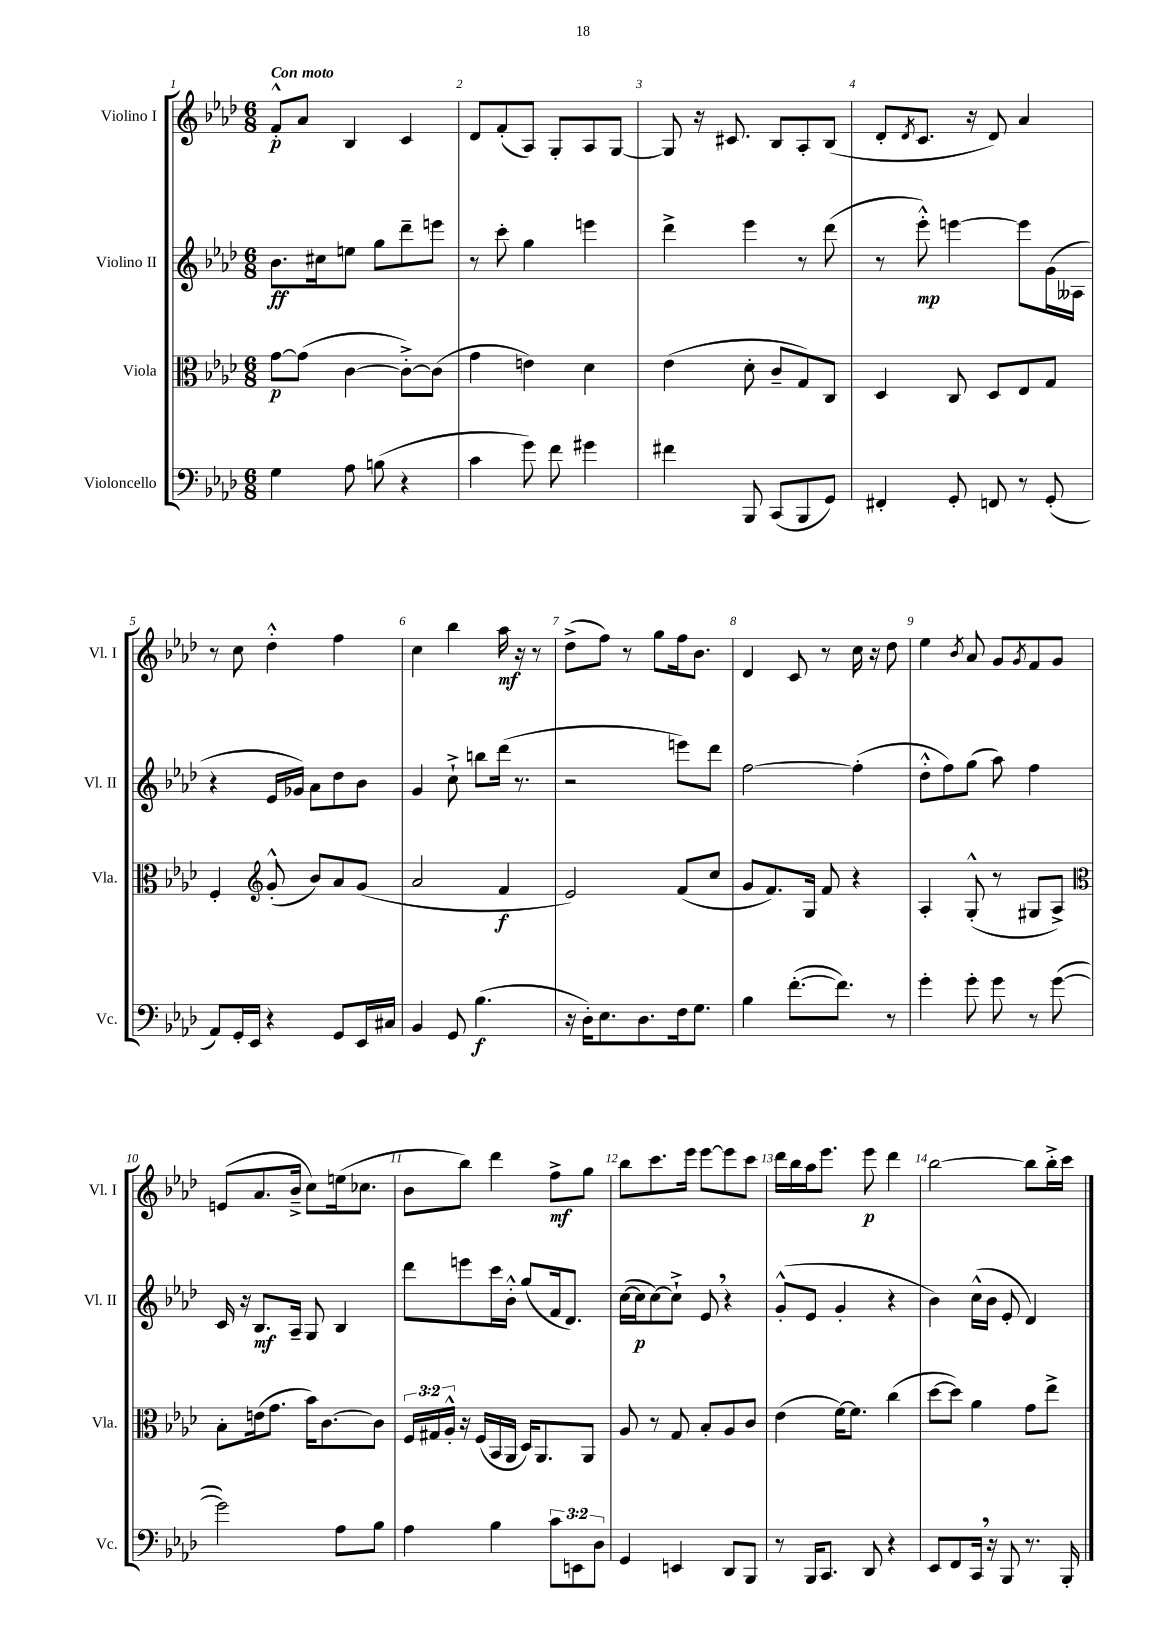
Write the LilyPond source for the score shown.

<<
\new StaffGroup <<
\new Staff = "s0" \with { instrumentName = "Violino I" shortInstrumentName = "Vl. I" } {
    \clef treble \key aes \major \numericTimeSignature \time 6/8 \tempo "Con moto"
    f'8-.-^\p aes'8 bes4 c'4 |
    des'8 f'8-.( aes8) g8-. aes8 g8~ |
    g8 r16 cis'8. bes8 aes8-. bes8( |
    des'8-. \acciaccatura { des'8 } c'8. r16 des'8) aes'4 |
    r8 c''8 des''4-.-^ f''4 |
    c''4 bes''4 aes''16\mf r16 r8 |
    des''8->( f''8) r8 g''8 f''16 bes'8. |
    des'4 c'8 r8 c''16 r16 des''8 |
    ees''4 \acciaccatura { bes'8 } aes'8 g'8 \acciaccatura { g'8 } f'8 g'8 |
    e'8( aes'8. bes'16---> c''8) e''16( ces''8. |
    bes'8 bes''8) des'''4 f''8->\mf g''8 |
    bes''8 c'''8. ees'''16 ees'''8~ ees'''8 c'''8 |
    des'''16 bes''16 aes''16 ees'''8. ees'''8\p des'''4 |
    bes''2~ bes''8 bes''16-.-> c'''16 \bar "|." |
}
\new Staff = "s1" \with { instrumentName = "Violino II" shortInstrumentName = "Vl. II" } {
    \clef treble \key aes \major \numericTimeSignature \time 6/8
    bes'8.\ff cis''16 e''8 g''8 des'''8-- e'''8 |
    r8 c'''8-. g''4 e'''4 |
    des'''4-> ees'''4 r8 des'''8( |
    r8 ees'''8-.-^\mp) e'''4~ e'''8 g'16( aeses16 |
    r4 ees'16 ges'16) aes'8 des''8 bes'8 |
    g'4 c''8-!-> b''8 des'''16( r8. |
    r2 e'''8) des'''8 |
    f''2~ f''4-.( |
    des''8-.-^ f''8) g''8( aes''8) f''4 |
    c'16 r16 bes8.\mf aes16-- g8 bes4 |
    des'''8 e'''8 c'''16 bes'16-.-^ g''8( f'16 des'8.) |
    c''16~( c''16\p c''8~) c''8-!-> ees'8 \breathe r4 |
    g'8-.-^( ees'8 g'4-. r4 |
    bes'4) c''16-^( bes'16 ees'8-. des'4) \bar "|." |
}
\new Staff = "s2" \with { instrumentName = "Viola" shortInstrumentName = "Vla." } {
    \clef alto \key aes \major \numericTimeSignature \time 6/8 \override Staff.TupletNumber.text = #tuplet-number::calc-fraction-text
    g'8~\p g'8( c'4~ c'8~-.->) c'8( |
    g'4 e'4) des'4 |
    ees'4( des'8-. c'8-- g8) c8 |
    des4 c8 des8 ees8 g8 |
    f4-. \clef treble g'8-.-^( bes'8) aes'8 g'8( |
    aes'2 f'4\f |
    ees'2) f'8( c''8 |
    g'8 f'8.) g16 f'8 r4 |
    aes4-. g8-.-^( r8 gis8 aes8->) |
    \clef alto bes8-. e'16( g'8. bes'16) c'8.~ c'8 |
    \tuplet 3/2 { f16 gis16 aes16-.-^ } r16 f16( bes,16 aes,16 des16) aes,8. aes,8 |
    aes8 r8 g8 bes8-. aes8 c'8 |
    ees'4( f'16~) f'8. c''4( |
    des''8~ des''8) aes'4 g'8 ees''8-> \bar "|." |
}
\new Staff = "s3" \with { instrumentName = "Violoncello" shortInstrumentName = "Vc." } {
    \clef bass \key aes \major \numericTimeSignature \time 6/8 \override Staff.TupletNumber.text = #tuplet-number::calc-fraction-text
    g4 aes8 b8( r4 |
    c'4 g'8) f'8 gis'4 |
    fis'4 bes,,8 c,8( bes,,8 g,8) |
    fis,4-. g,8-. f,8 r8 g,8-.( |
    aes,8) g,16-. ees,16 r4 g,8 ees,16 cis16 |
    bes,4 g,8 bes4.\f( |
    r16 des16-.) ees8. des8. f16 g8. |
    bes4 f'8.~-.( f'8.) r8 |
    g'4-. g'8-. g'8 r8 g'8~( |
    g'2) aes8 bes8 |
    aes4 bes4 \tuplet 3/2 { c'8 e,8 des8 } |
    g,4 e,4 des,8 bes,,8 |
    r8 bes,,16 c,8. des,8 r4 |
    ees,8 f,8 c,16 \breathe r16 bes,,8 r8. bes,,16-. \bar "|." |
}
>>
>>
\layout { \context { \Score \override BarNumber.break-visibility = ##(#f #t #t) barNumberVisibility = #all-bar-numbers-visible } }
